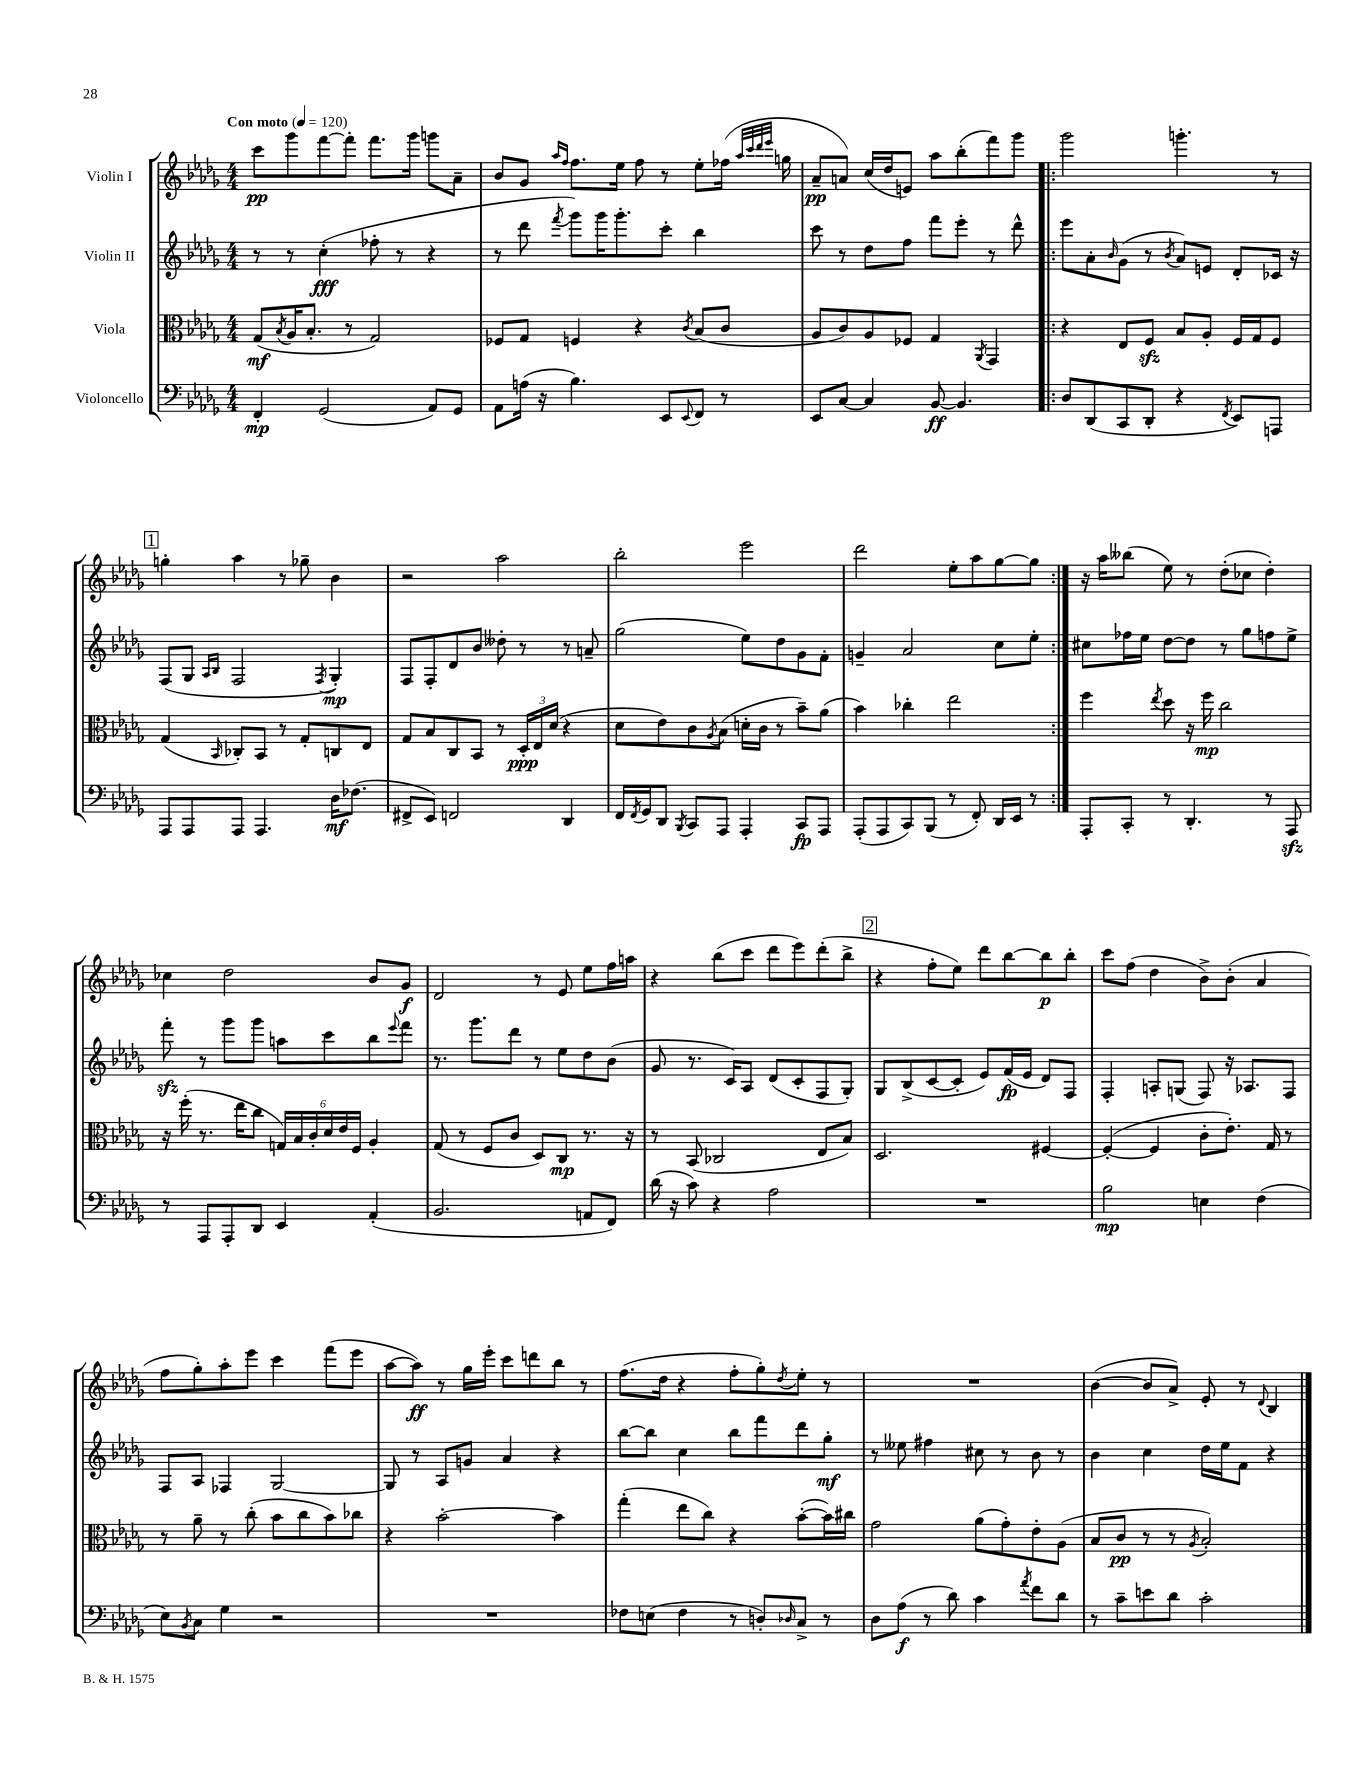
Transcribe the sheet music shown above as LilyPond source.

<<
\new StaffGroup <<
\new Staff = "s0" \with { instrumentName = "Violin I" } {
    \clef treble \key des \major \numericTimeSignature \time 4/4 \tempo "Con moto" 4 = 120
    c'''8\pp ges'''8 f'''8~ f'''8-. f'''8. ges'''16 g'''8 aes'8-- |
    bes'8 ges'8 \grace { aes''16 f''16 } f''8. ees''16 f''8 r8 ees''8-. fes''16( \grace { aes''32 c'''32 des'''32 ees'''32 } g''16 |
    aes'8--\pp a'8) c''16( des''16 e'8) aes''8 bes''8-.( f'''8) ges'''8 |
    \repeat volta 2 { ges'''2 g'''4.-. r8 |
    \mark \markup { \box "1" } g''4-. aes''4 r8 ges''8-- bes'4 |
    r2 aes''2 |
    bes''2-. ees'''2 |
    des'''2 ees''8-. aes''8 ges''8~ ges''8 | }
    r16 aes''16 beses''8( ees''8) r8 des''8-.( ces''8 des''4-.) |
    ces''4 des''2 bes'8 ges'8\f |
    des'2 r8 ees'8 ees''8 f''16 a''16 |
    r4 bes''8( c'''8 des'''8 ees'''8) des'''8-.( bes''8-> |
    \mark \markup { \box "2" } r4 f''8-. ees''8) des'''8 bes''8~ bes''8\p bes''8-. |
    c'''8 f''8( des''4 bes'8->) bes'8-.( aes'4 |
    f''8 ges''8-.) aes''8-. ees'''8 c'''4 f'''8( ees'''8 |
    aes''8~ aes''8\ff) r8 ges''16 ees'''16-. c'''8 d'''8 bes''8 r8 |
    f''8.( des''16 r4 f''8-. ges''8-.) \acciaccatura { des''8 } ees''8-. r8 |
    R1 |
    bes'4~( bes'8 aes'8->) ees'8-. r8 \appoggiatura { des'8 } bes4 \bar "|." |
}
\new Staff = "s1" \with { instrumentName = "Violin II" } {
    \clef treble \key des \major \numericTimeSignature \time 4/4
    r8 r8 c''4-.\fff( fes''8-. r8 r4 |
    r8 des'''8 \acciaccatura { f'''8 } ges'''8) ges'''16 ges'''8.-. c'''8-. bes''4 |
    c'''8 r8 des''8 f''8 f'''8 ees'''8-. r8 des'''8-^ |
    \repeat volta 2 { ees'''8 aes'8-. \grace { bes'16 } ges'8( r8 \acciaccatura { bes'8 } aes'8) e'8 des'8-. ces'16 r16 |
    \mark \markup { \box "1" } f8( ges8 \grace { aes16 bes16 } f2 \acciaccatura { f8 } ges4-.\mp) |
    f8 f8-. des'8 bes'8 deses''8-. r8 r8 a'8-- |
    ges''2( ees''8) des''8 ges'8 f'8-. |
    g'4-- aes'2 c''8 ees''8-. | }
    cis''8 fes''16 ees''16 des''8~ des''8 r8 ges''8 f''8 ees''8-> |
    f'''8-.\sfz r8 ges'''8 ges'''8 a''8 c'''8 bes''8 \appoggiatura { ees'''8 } f'''8 |
    r8. ges'''8. des'''8 r8 ees''8 des''8 bes'8( |
    ges'8 r8. c'16) aes8 des'8( c'8-. f8 ges8-.) |
    \mark \markup { \box "2" } ges8 bes8->( c'8~ c'8-. ees'8) f'16\fp( ees'16 des'8) f8 |
    f4-. a8-. g8( f8) r16 aes8. f8 |
    f8 aes8 fes4 ges2~ |
    ges8 r8 aes8 g'8 aes'4 r4 |
    bes''8~ bes''8 c''4 bes''8 f'''8 des'''8 ges''8-.\mf |
    r8 eeses''8 fis''4 cis''8 r8 bes'8 r8 |
    bes'4 c''4 des''16 ees''16 f'8 r4 \bar "|." |
}
\new Staff = "s2" \with { instrumentName = "Viola" } {
    \clef alto \key des \major \numericTimeSignature \time 4/4
    ges8\mf( \acciaccatura { bes8 } aes16 bes8.-. r8 ges2) |
    fes8 ges8 f4 r4 \acciaccatura { c'8 } bes8( c'8 |
    aes8 c'8) aes8 fes8 ges4 \acciaccatura { aes,8 } ges,4 |
    \repeat volta 2 { r4 ees8 f8\sfz bes8 aes8-. f16 ges16 f8 |
    \mark \markup { \box "1" } ges4( \grace { bes,16 } ces8-.) bes,8 r8 ges8-. c8 ees8 |
    ges8 bes8 c8 bes,8 r8 \tuplet 3/2 { des16-.\ppp ees16 des'16( } r4 |
    des'8 ees'8) c'8 \acciaccatura { aes8 } bes8( d'16-. c'16 r8 bes'8--) aes'8( |
    bes'4) ces''4-. ees''2 | }
    f''4 \acciaccatura { ees''8 } des''8 r16 f''16\mp c''2 |
    r16 f''16-.( r8. ees''16 c''8 \tuplet 6/4 { g16) bes16 c'16-. des'16 ees'16 f16 } aes4-. |
    ges8( r8 f8 c'8 des8) c8\mp r8. r16 |
    r8 bes,8( ces2 ees8 bes8) |
    \mark \markup { \box "2" } des2. fis4~ |
    fis4~-.( fis4 c'8-. ees'8.-.) ges16 r8 |
    r8 aes'8-- r8 c''8-.( bes'8 c''8 bes'8) ces''8 |
    r4 bes'2~-. bes'4 |
    ges''4-.( ees''8 c''8) r4 bes'8~-.( bes'16) cis''16 |
    ges'2 aes'8( ges'8-.) ees'8-. aes8( |
    bes8 c'8\pp r8 r8 \acciaccatura { aes8 } bes2-.) \bar "|." |
}
\new Staff = "s3" \with { instrumentName = "Violoncello" } {
    \clef bass \key des \major \numericTimeSignature \time 4/4
    f,4-.\mp ges,2( aes,8) ges,8 |
    aes,8 a16( r16 bes4.) ees,8 \appoggiatura { ees,8 } f,8 r8 |
    ees,8 c8~ c4 bes,8~\ff bes,4. |
    \repeat volta 2 { des8 des,8( c,8 des,8-. r4 \acciaccatura { f,8 } ees,8) a,,8 |
    \mark \markup { \box "1" } aes,,8 aes,,8 aes,,8 aes,,4. des16\mf fes8.( |
    fis,8-> ees,8) f,2 des,4 |
    f,16 \acciaccatura { f,8 } ges,16 des,8 \acciaccatura { bes,,8 } c,8 aes,,8 aes,,4-. c,8\fp aes,,8 |
    aes,,8-.( aes,,8 c,8) bes,,8( r8 f,8-.) des,16 ees,16 r8 | }
    aes,,8-. c,8-. r8 des,4.-. r8 aes,,8\sfz |
    r8 aes,,8 aes,,8-. des,8 ees,4 aes,4-.( |
    bes,2. a,8 f,8) |
    des'16( r16 c'8) r4 aes2 |
    \mark \markup { \box "2" } R1 |
    bes2\mp e4 f4( |
    ees8) \acciaccatura { bes,8 } c8 ges4 r2 |
    R1 |
    fes8 e8( fes4 r8 d8-.) \grace { des16 } c8-> r8 |
    des8 aes8\f( r8 des'8) c'4 \acciaccatura { aes'8 } f'8 des'8 |
    r8 c'8-- e'8 des'8 c'2-. \bar "|." |
}
>>
>>
\layout { \context { \Score \remove "Bar_number_engraver" } }
